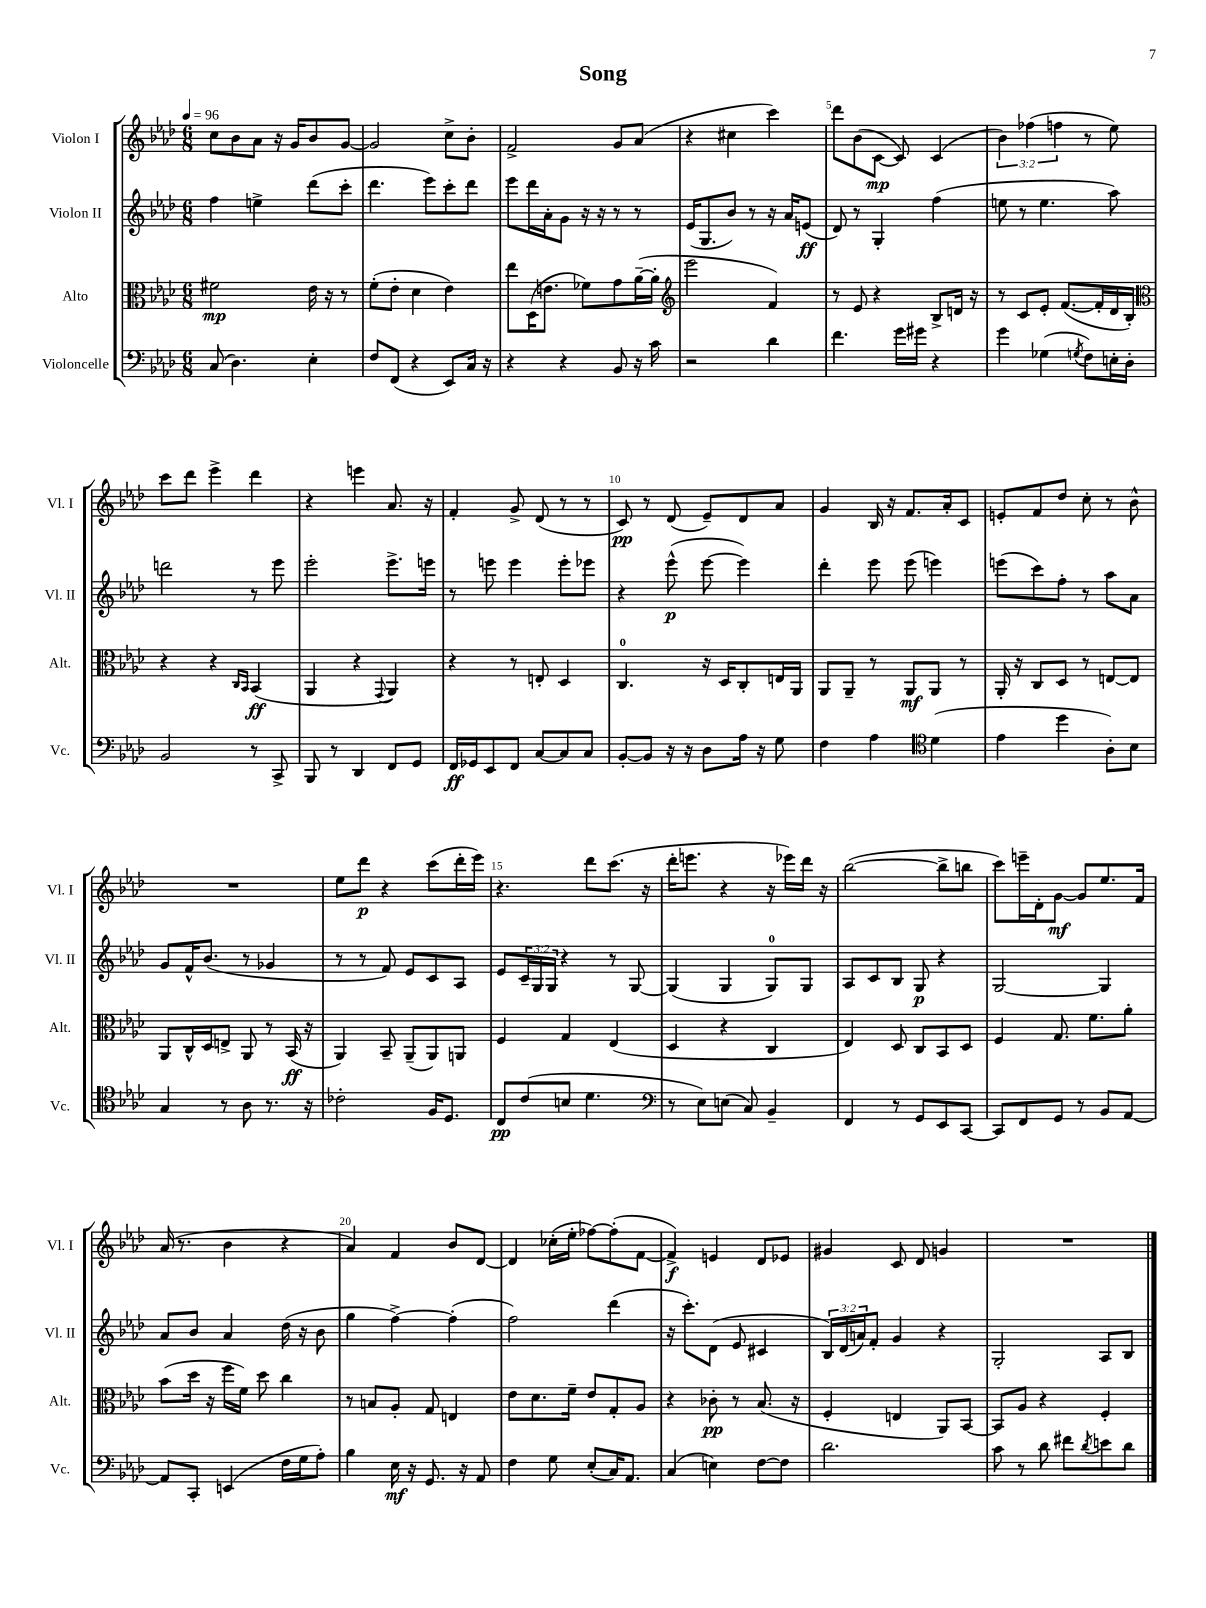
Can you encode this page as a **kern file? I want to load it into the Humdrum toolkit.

**kern	**kern	**kern	**kern
*staff4	*staff3	*staff2	*staff1
*clefF4	*clefC3	*clefG2	*clefG2
*k[b-e-a-d-]	*k[b-e-a-d-]	*k[b-e-a-d-]	*k[b-e-a-d-]
*M6/8	*M6/8	*M6/8	*M6/8
*MM96	*MM96	*MM96	*MM96
(8C/	2f#\	4ff\	8cc\L
4.D-\)	.	.	8b-\
.	.	4ee^\	8a-\J
.	.	.	16r
.	.	.	16g/LK
4E-'\	16e-\	(8ddd-\L	8b-/
.	16r	.	.
.	8r	8ccc'\J	[8g/J
=	=	=	=
8F/L	(8f'\L	4.ddd-\	2g/]
(8FF/J	8e-'\J	.	.
4r	4d-\	.	.
.	.	8eee-\L)	.
8EE-/L)	4e-\)	8ccc'\	8cc^\L
16C/Jk	.	8ddd-\J	8b-'\J
16r	.	.	.
=	=	=	=
4r	8ee-\L	8eee-\L	2f^/
.	(16D-\K	16ddd-\L	.
.	8.e\J	16a-'\J	.
4r	.	8g\J	.
.	8f-\L)	16r	.
.	.	16r	.
8BB-/	8g\	8r	8g/L
16r	([16a-~\L	8r	(8a-/J
16c\	16a-'\]JJ	.	.
=	=	=	=
*	*clefG2	*	*
2r	2eee-\	(16e-/LK	4r
.	.	8.G/	.
.	.	8b-/J)	4cc#\
.	.	8r	.
4d-\	4f/)	16r	4ccc\)
.	.	16a-/LK	.
.	.	(8e/J	.
=	=	=	=
4.f\	8r	8d-/)	8ddd-\L
.	8e-/	8r	(8b-\
.	4r	4G'/	[8c\J
16g\LL	.	.	8c/])
16g#\JJ	.	.	.
4r	8B-^/L	(4ff\	(4c/
.	16d/Jk	.	.
.	16r	.	.
=	=	=	=
4g\	8r	8ee\	6b-\)
.	8c/L	8r	.
.	.	.	(6ff-\
(4G-\	8e-'/J	4.ee\	.
.	.	.	6ff\
.	([8.f/L	.	.
8qG/	.	.	.
8F\L)	.	.	8r
.	16f'/]L	.	.
16E'\L	16d-/	8aa-\)	8ee-\)
16D-'\JJ	16B-'/JJ)	.	.
=	=	=	=
*	*clefC3	*	*
2BB-/	4r	2ddd\	8ccc\L
.	.	.	8ddd-\J
.	4r	.	4eee-^\
.	16qqC/LL	.	.
.	16qqBB-/JJ	.	.
8r	(4BB-/	8r	4ddd-\
8CC^/	.	8eee-\	.
=	=	=	=
8BBB-/	4AA-/	2eee-'\	4r
8r	.	.	.
4DD-/	4r	.	4eee\
.	8qqGG/	.	.
8FF/L	4AA-/)	8.eee-^\L	8.a-/
8GG/J	.	.	.
.	.	16eee\Jk	16r
=	=	=	=
16FF/LL	4r	8r	4f'/
16GG-/J	.	.	.
8EE-/	.	8eee\	.
8FF/J	8r	4eee\	8g^/
[8C/L	8E'/	.	(8d-/
8C/]	4D-/	8eee'\L	8r
8C/J	.	8eee-\J	8r
=	=	=	=
[8BB-'/L	4.C/	4r	8c/)
8BB-/]J	.	.	8r
16r	.	(8eee-^^\	(8d-/
16r	.	.	.
8D-\L	16r	[8eee-\	8e-~/L)
.	16D-/LK	.	.
16A-\Jk	8C'/	4eee-\])	8d-/
16r	.	.	.
8G\	16E/L	.	8a-/J
.	16AA-/JJ	.	.
=	=	=	=
4F\	8AA-/L	4ddd-'\	4g/
.	8AA-~/J	.	.
4A-\	8r	8eee-\	16B-/
.	.	.	16r
.	8AA-/L	(8eee-\	8.f/L
*clefC4	*	*	*
(4d-\	8AA-/J	4eee\)	.
.	.	.	16a-'/k
.	8r	.	8c/J
=	=	=	=
4e-\	16AA-'/	(8eee\L	8e'/L
.	16r	.	.
.	8C/L	8ccc\)	8f/
4dd-\	8D-/J	8ff'\J	8dd-/J
.	8r	8r	8cc'\
8A-'\L)	[8E/L	8aa-\L	8r
8B-\J	8E/]J	8a-\J	8b-^^\
=	=	=	=
4G/	8AA-/L	8g/L	2.r
.	16C^^/L	16f^^/K	.
.	16D-/J	(8.b-/J	.
8r	8E^/J	.	.
8A-\	8AA-/	8r	.
8.r	8r	4g-/	.
.	(16BB-/	.	.
16r	16r	.	.
=	=	=	=
2c-'\	4AA-/)	8r	8ee-\L
.	.	8r	8ddd-\J
.	8BB-~/	8f/)	4r
.	(8AA-~/L	8e-/L	.
16F/LK	8AA-/)	8c/	(8ccc\L
8.D-/J	.	.	.
.	8AA/J	8A-/J	16ddd-'\L
.	.	.	16eee-\JJ)
=	=	=	=
8C/L	4F/	8e-/L	4.r
(8c/	.	24c~/L	.
.	.	24G/	.
.	.	24G/JJ	.
8B/J	4G/	4r	.
4.d-\	.	.	8ddd-\L
.	(4E-/	8r	(8.ccc\J
.	.	[8G/	.
.	.	.	16r
=	=	=	=
*clefF4	*	*	*
8r	4D-/	(4G/]	16ddd-'\LK
.	.	.	8.eee\J
8E-\L)	.	.	.
(8E\J	4r	4G/	4r
8C/)	.	.	.
4BB-~/	4C/	8G/L)	16r
.	.	.	16eee-\LL)
.	.	8G/J	16ddd-\JJ
.	.	.	16r
=	=	=	=
4FF/	4E-/)	8A-/L	([2bb-\
.	.	8c/	.
8r	8D-/	8B-/J	.
8GG/L	8C/L	8G/	.
8EE-/	8BB-/	4r	8bb-^\]L
[8CC/J	8D-/J	.	8bb\J
=	=	=	=
8CC/]L	4F/	[2G/	8ccc\L)
8FF/	.	.	16eee~\L
.	.	.	16d-'\J
8GG/J	8.G/	.	[8g\J
8r	.	.	8g/]L
.	8.f\L	.	.
8BB-/L	.	4G/]	8.ee-/
[8AA-/J	8a-'\J	.	.
.	.	.	16f/Jk
=	=	=	=
8AA-/]L	(8b-\L	8a-/L	(16a-/
.	.	.	8.r
8CC'/J	16dd-\Jk	8b-/J	.
.	16r	.	.
(4EE/	16ff\LL	4a-/	4b-\
.	16f\JJ)	.	.
.	8dd-\	.	.
16F\LL	4cc\	(16dd-\	4r
16G\J	.	16r	.
8A-'\J)	.	8b-\	.
=	=	=	=
4B-\	8r	4gg\	4a-/)
.	8B/L	.	.
16E-\	8A-'/J	[4ff^\)	4f/
16r	.	.	.
8.GG/	8G/	.	.
.	4E/	(4ff'\]	8b-/L
16r	.	.	.
8AA-/	.	.	[8d-/J
=	=	=	=
4F\	8e-\L	2ff\)	4d-/]
.	8.d-\	.	.
8G\	.	.	(16cc-'\LL
.	16f~\Jk	.	16ee-'\JJ
(8E-'/L	8e-/L	.	[8ff-\L)
16C/K)	8G'/	(4ddd-\	(8ff-'\]
8.AA-/J	.	.	.
.	8A-/J	.	[8f\J
=	=	=	=
(4C/	4r	16r	4f^/])
.	.	8.ccc'\L)	.
4E\)	8c-'\	(8d-\J	4e/
.	8r	8e-/	.
[8F\L	(8.B-/	4c#/	8d-/L
8F\]J	.	.	8e-/J
.	16r	.	.
=	=	=	=
2.d-\	4F'/	24B-/LL)	4g#/
.	.	(24d-/	.
.	.	24a/J)	.
.	.	8f'/J	.
.	4E/	4g/	8c/
.	.	.	8d-/
.	8AA-/L)	4r	4g/
.	[8BB-/J	.	.
=	=	=	=
8c\	8BB-/]L	2G'/	2.r
8r	8A-/J	.	.
8d-\	4r	.	.
8f#\L	.	.	.
8qd-/	.	.	.
8e\	4F'/	8A-/L	.
8d-\J	.	8B-/J	.
==	==	==	==
*-	*-	*-	*-
